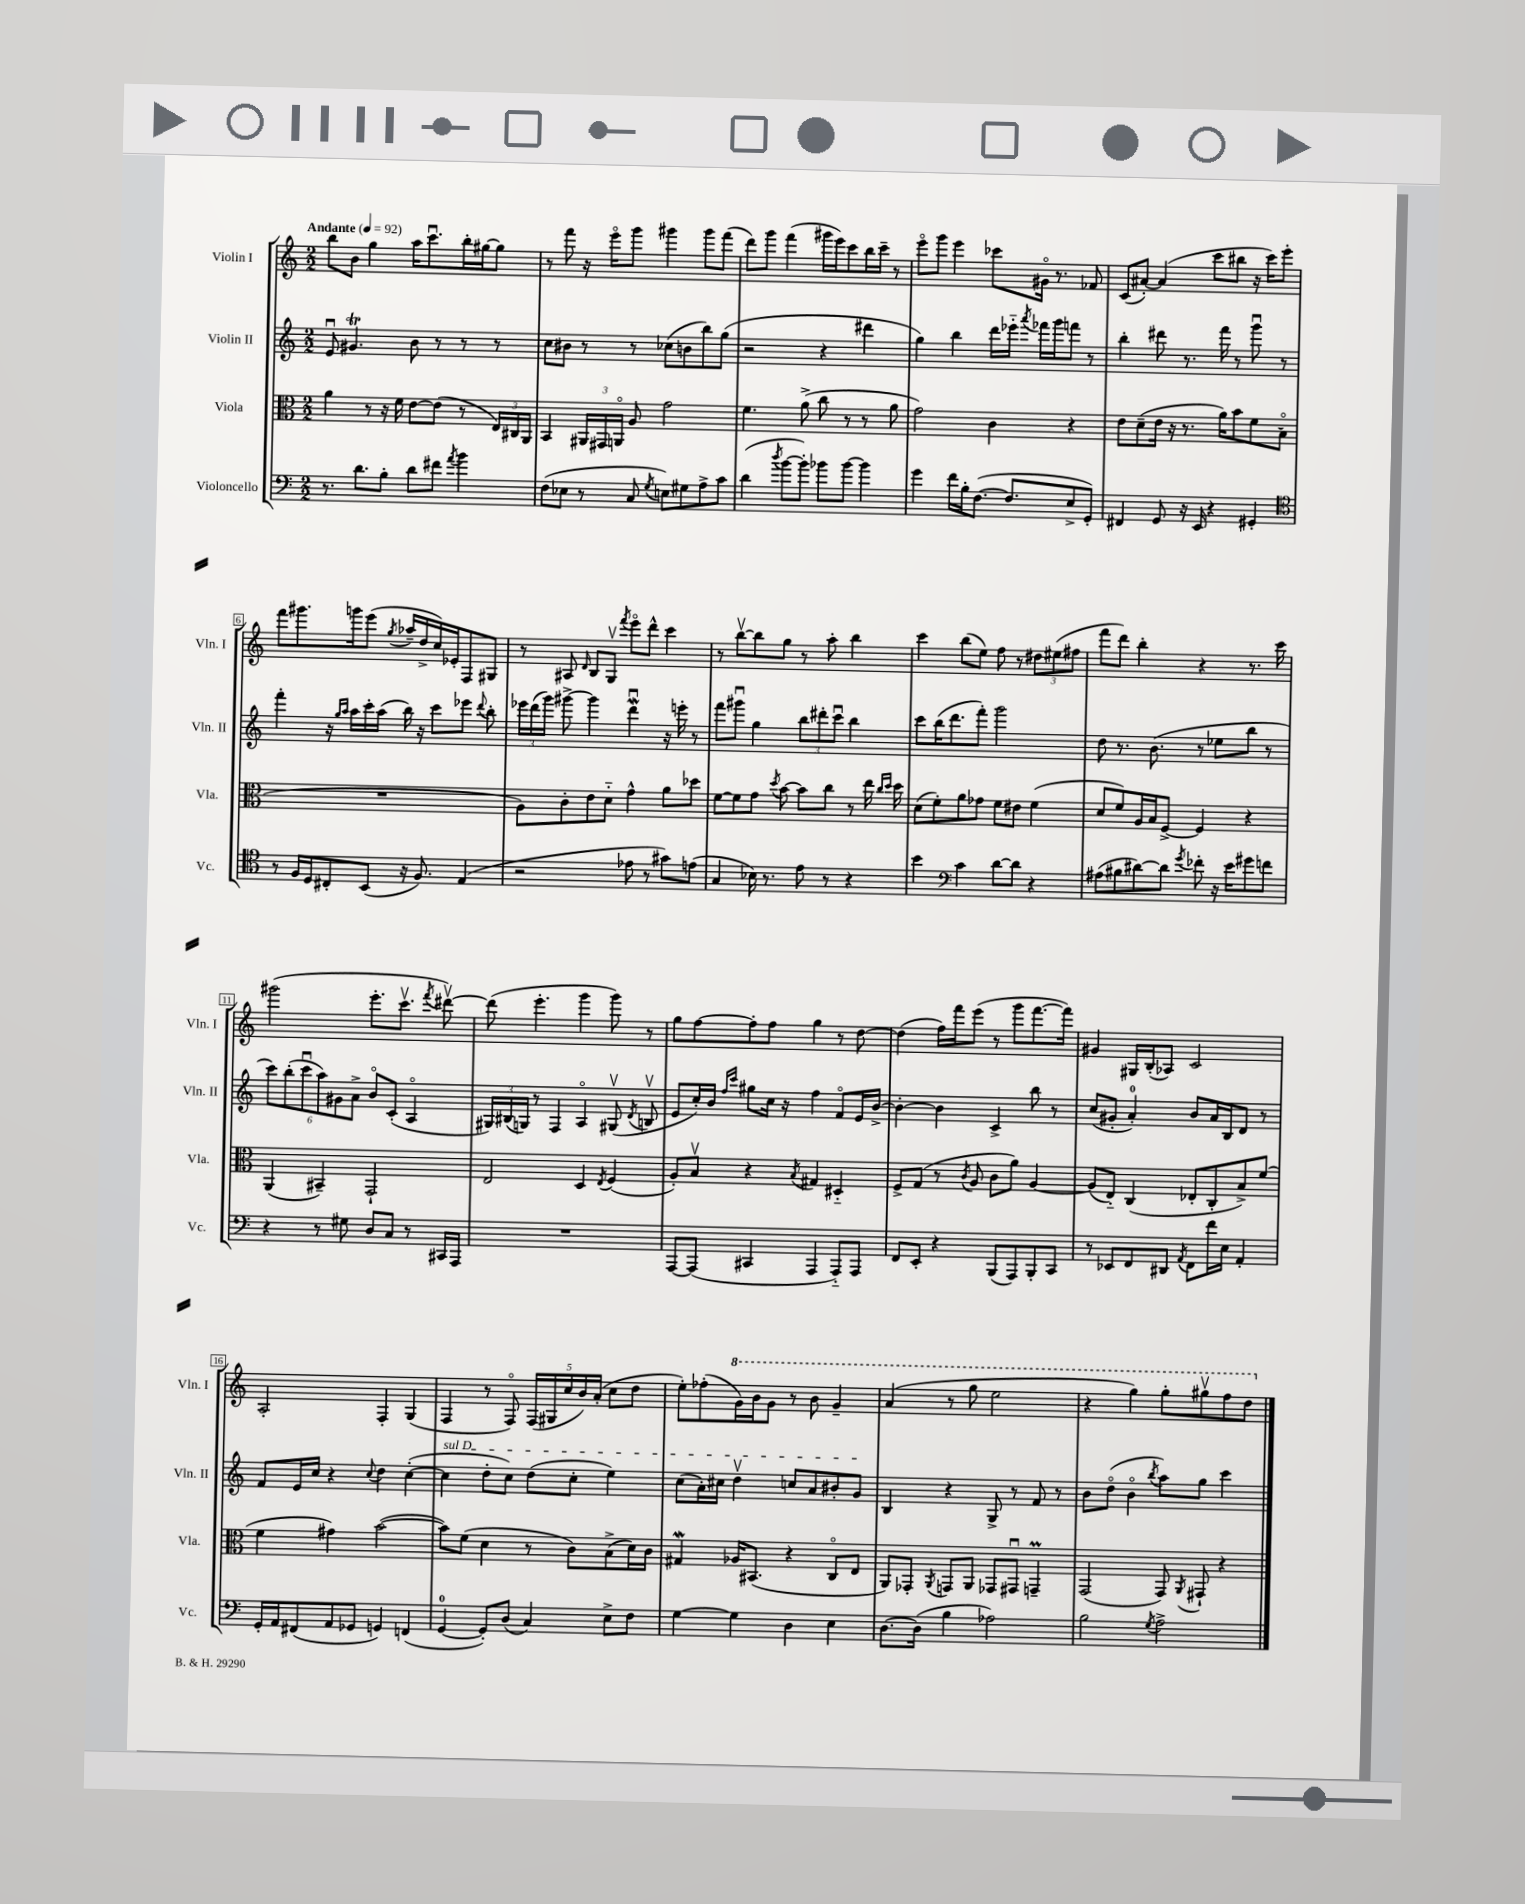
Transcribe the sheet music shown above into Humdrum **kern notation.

**kern	**kern	**kern	**kern
*staff4	*staff3	*staff2	*staff1
*clefF4	*clefC3	*clefG2	*clefG2
*k[]	*k[]	*k[]	*k[]
*M2/2	*M2/2	*M2/2	*M2/2
*MM92	*MM92	*MM92	*MM92
8.r	4a	8eu	8bb
.	.	4.g#	8b
8.d	.	.	.
.	8r	.	4gg
8B'	16r	.	.
.	16f	.	.
8d	[8e	8b	16aa
.	.	.	8.cccu
8f#	(8e]	8r	.
8qa	.	.	.
4b	8r	8r	16bb'
.	.	.	[16gg#
.	24E)	8r	8gg#]
.	24C#	.	.
.	24AA	.	.
=	=	=	=
(8F	4BB	8cc	8r
8E-	.	8b#	8fff
8r	24AA#	8r	16r
.	24GG#	.	.
.	.	.	16eeeo
.	24AAo	.	.
8C	8A	8r	8ggg
8qG	.	.	.
8E)	2g	(8cc-	4ggg#
8G#	.	8b	.
8A^	.	8bb)	8ggg#
8c	.	(8gg	(8fff
=	=	=	=
(4d	4.f	2r	8ddd)
.	.	.	8ggg
8qdd	.	.	.
[8b	.	.	(4fff
8b'])	(8a^	.	.
8b-	8cc	4r	16ggg#
.	.	.	16eee)
[8b-	8r	.	8ccc
4b-]	8r	4ddd#	16bb
.	.	.	16ccc~
.	8a	.	8r
=	=	=	=
4g	2g)	4gg)	8eeeo
.	.	.	8ggg
16f	.	4bb	4eee
16B'	.	.	.
([8.F	.	.	.
.	4c	16ddd	8ccc-
8.F]	.	16eee-'~	.
.	.	8qaaa	.
.	.	16fff-	16g#o
.	.	16ggg	8.r
8E^	4r	8fff	.
8GG')	.	8r	8f-
=	=	=	=
4FF#	8e	4bb'	(8c
.	(8d~	.	[8a#')
8GG	16e	8ddd#	(4a#]
.	16r	.	.
16r	8.r	8.r	.
16EE	.	.	.
4r	.	.	8ccc
.	16a)	16fff	.
.	8b	8r	8bb#
4GG#'	8f	8gggu	16r
.	.	.	16ccc)
.	(8Bo	8r	8eee'
=	=	=	=
*clefC4	*	*	*
8r	1r	4fff'	8fff
16F	.	.	8.ggg#
16D	.	.	.
8C#'	.	16r	.
.	.	16qqgg	.
.	.	16qqaa	.
.	.	16aa	16ggg
(8BB	.	16ccc'	(8eee
.	.	(16aa	.
.	.	.	8qgg
16r	.	16bb)	16aa-~
8.F)	.	16r	16dd^
.	.	8ccc	16cc)
.	.	.	16e-'
(4E	.	8eee-	8F
.	.	8qqddd	.
.	.	8bb'	8G#
=	=	=	=
2r	8A)	24eee-	8r
.	.	(24ddd	.
.	.	24ggg)	.
.	8c'	[8ggg#^	8A#
.	.	.	16qqd
.	8e	4ggg#]	8B
.	8d'~	.	8Gv
.	.	.	8qfff
8e-	4g^^	4dddu	8eeeo
8r	.	.	8ddd^^
8g#)	8a	16r	4ccc
.	.	16eee'	.
(8e	8dd-	8r	.
=	=	=	=
4G	[8f	8fff	8r
.	8f]	8ggg#u	[8bbv
16B-)	8g	4gg	8bb]
8.r	.	.	.
.	8qdd	.	.
.	[8b	.	8gg
8e	8b]	12bb	8r
.	.	12ddd#'	.
8r	8cc	.	8aa'
.	.	12cccu	.
4r	8r	4bb	4bb
.	16ee	.	.
.	16qqcc	.	.
.	16qqdd	.	.
.	16dd	.	.
=	=	=	=
4b	(8d	8ccc	4ccc
.	8f')	(16bb	.
.	.	8.ddd	.
*clefF4	*	*	*
4c	8a	.	(8bb
.	8g-	8fff')	8ee)
[8d	8f	2ggg	8ff
8d]	8e#	.	8r
4r	(4f	.	12dd#
.	.	.	(12ee#
.	.	.	12ff#
=	=	=	=
(8A#	8d	8dd	8fff
8B#	8f)	8.r	8ddd)
[8d#)	16A	.	4bb'
.	16B	(8.b	.
8d#]	[8F^	.	.
8qg	.	.	.
8f-'	4F]	8r	4r
16r	.	8ee-	.
16e	.	.	.
8g#	4r	8bb	8.r
8f	.	8r	.
.	.	.	16ccc
=	=	=	=
4r	(4AA	12ccc)	(2ggg#
.	.	(12bb'	.
.	.	12cccu	.
8r	4BB#~)	12aa)	.
.	.	12g#	.
8G#	.	.	.
.	.	12a^	.
8D	2GG`	8bo	8.eee'
8C	.	(8c'	.
.	.	.	8.cccv
8r	.	4Ao	.
.	.	.	8qfff
16CC#	.	.	[8ddd#v)
16AAA	.	.	.
=	=	=	=
1r	2E	24G#)	(8ddd#]
.	.	(24B#	.
.	.	24G)	.
.	.	8r	4.eee'
.	.	4F	.
.	4D	4Ao	4ggg
.	8qE	.	.
.	(4F	(8G#v	8ggg)
.	.	8qd	.
.	.	8Bv	8r
=	=	=	=
[8AAA	8A')	8e	8gg
(8AAA]	8Bv	16cc')	[8ff
.	.	16b	.
.	.	16qqff	.
.	.	16qqccc	.
4CC#	4r	8gg#	8ff']
.	.	16cc	8ff
.	.	16r	.
.	8qB	.	.
4AAA	4G#	4ff	4gg
8AAA'~)	4D#'~	8fo	8r
8AAA	.	16e	[8dd
.	.	[16b^	.
=	=	=	=
8FF	8F^	4b'_	(4dd]
8EE'	(8G	.	.
4r	8r	4b]	16ff)
.	.	.	16fff
.	8qc	.	.
.	8A	.	(8eee
(8BBB	8c	4c^	8r
8AAA)	8a)	.	8ggg
8BBB'	[4A	8bb	[8.fff
8CC	.	8r	.
.	.	.	16fff])
=	=	=	=
8r	(8A]	(8cc	4g#
8EE-	8E'~)	8g#'	.
8FF	(4C	4a')	16G#
.	.	.	(16B'
8DD#	.	.	8A-)
8qAA	.	.	.
8FF	8E-'	8b	2c
16f	8C'	16a	.
16E	.	16B	.
4AA'	8B^)	8d	.
.	(8f	8r	.
=	=	=	=
16GG'	4f	8f	2A'
16AA	.	.	.
(8FF#	.	16e	.
.	.	16cc	.
8AA	4g#)	4r	.
8GG-	.	.	.
.	.	8qqcc	.
4GG)	([2b	4dd	4F'
(4FF	.	([4cc'	(4G
=	=	=	=
[4GG	8b])	4cc]	4F
.	(8f	.	.
8GG'])	4d	8dd'	8r
(8D	.	8cc)	8Fo)
4C)	8r	(8dd	(20F
.	.	.	20G#
.	.	.	20cc
.	8c)	8cc'	.
.	.	.	20b)
.	.	.	(20a'
8E^	(8B^	4ee)	8cc
8F	16d)	.	8dd
.	16c	.	.
=	=	=	=
[4G	4G#	(8cc	8ee')
.	.	16a')	(8ff-'
.	.	16cc#	.
4G]	16A-	4ddv	16gg)
.	(8.BB#	.	16bb
.	.	.	8gg
4D	4r	8cc	8r
.	.	8a	8bb
4E	8Co	8b#'	4gg~
.	8E	8g	.
=	=	=	=
[8.D	8AA)	4B	(4aa
.	8GG-'	.	.
(16D]	.	.	.
.	8qAA	.	.
4B	8GG	4r	8r
.	8AA	.	8ggg
2A-)	8GG-	8G^	2eee
.	8GG#u	8r	.
.	4GG~	8f	.
.	.	8r	.
=	=	=	=
2B	(2GG	8b	4r
.	.	(8ddo	.
.	.	4bo	4ggg)
8qG	.	8qbb	.
2A^	8GG)	8aa)	8ggg'
.	8qAA	.	.
.	8GG#`	8gg	8ggg#v
.	4r	4ccc	8fff
.	.	.	8ddd
==	==	==	==
*-	*-	*-	*-
